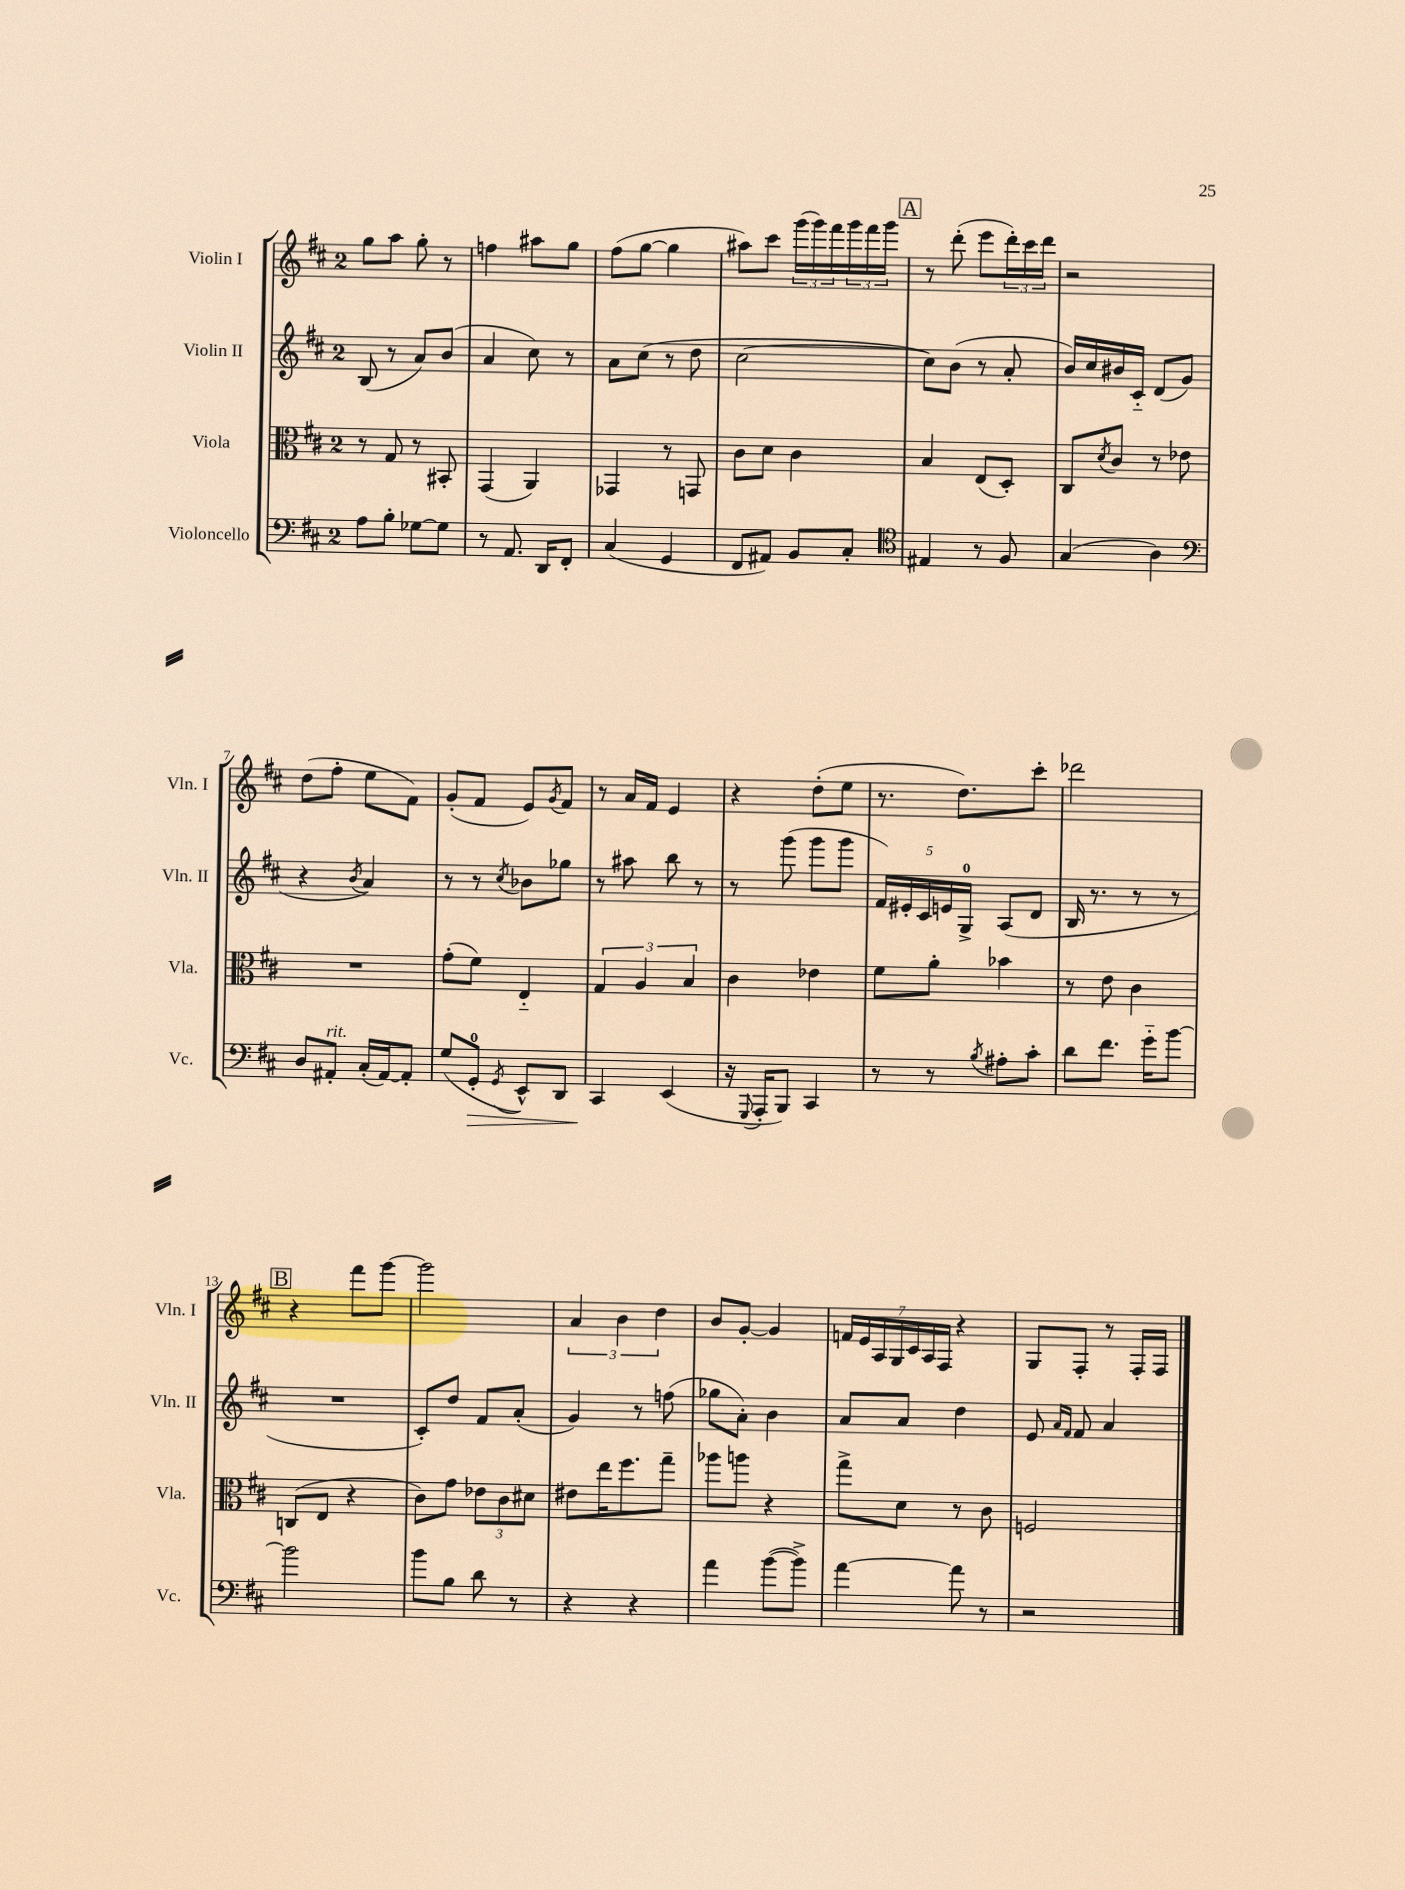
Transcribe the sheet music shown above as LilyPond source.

<<
\new StaffGroup <<
\new Staff = "s0" \with { instrumentName = "Violin I" shortInstrumentName = "Vln. I" } {
    \clef treble \key d \major \once \override Staff.TimeSignature.style = #'single-digit \time 2/4
    g''8 a''8 g''8-. r8 |
    f''4 ais''8 g''8 |
    fis''8( g''8~ g''4 |
    ais''8) cis'''8 \tuplet 3/2 { g'''16( g'''16) fis'''16 } \tuplet 3/2 { g'''16 fis'''16 g'''16 } |
    \mark \markup { \box "A" } r8 d'''8-.( e'''8 \tuplet 3/2 { d'''16-.) cis'''16 d'''16 } |
    r2 |
    d''8( fis''8-. e''8 fis'8) |
    g'8-.( fis'8 e'8) \acciaccatura { g'8 } fis'8 |
    r8 a'16 fis'16 e'4 |
    r4 d''8-.( e''8 |
    r8. d''8.) cis'''8-. |
    des'''2 |
    \mark \markup { \box "B" } r4 fis'''8 g'''8~ |
    g'''2 |
    \tuplet 3/2 { a'4 b'4 d''4 } |
    b'8 g'8~-. g'4 |
    \tuplet 7/4 { f'16 e'16 a16 g16 cis'16 a16 fis16 } r4 |
    g8 fis8-. r8 fis16-. fis16 \bar "|." |
}
\new Staff = "s1" \with { instrumentName = "Violin II" shortInstrumentName = "Vln. II" } {
    \clef treble \key d \major \once \override Staff.TimeSignature.style = #'single-digit \time 2/4
    b8( r8 a'8) b'8( |
    a'4 cis''8) r8 |
    a'8 cis''8( r8 d''8 |
    cis''2~ |
    \mark \markup { \box "A" } cis''8) b'8( r8 a'8-. |
    b'16) cis''16 bis'16 cis'16-_ d'8( g'8 |
    r4 \acciaccatura { b'8 } a'4) |
    r8 r8 \acciaccatura { cis''8 } bes'8 ges''8 |
    r8 ais''8 b''8 r8 |
    r8 g'''8( g'''8 g'''8 |
    \tuplet 5/4 { fis'16) eis'16-. cis'16 e'16 g16-0-> } a8( d'8 |
    b16 r8. r8 r8 |
    \mark \markup { \box "B" } R2 |
    cis'8-.) d''8 fis'8 a'8-.( |
    g'4) r8 f''8( |
    ges''8 a'8-.) b'4 |
    a'8 a'8 d''4 |
    e'8 \grace { a'16 fis'16 } fis'8 a'4 \bar "|." |
}
\new Staff = "s2" \with { instrumentName = "Viola" shortInstrumentName = "Vla." } {
    \clef alto \key d \major \once \override Staff.TimeSignature.style = #'single-digit \time 2/4
    r8 g8 r8 bis,8-. |
    g,4( a,4) |
    ges,4 r8 g,8 |
    cis'8 d'8 cis'4 |
    \mark \markup { \box "A" } b4 e8( d8-.) |
    cis8 \acciaccatura { d'8 } cis'8 r8 ees'8 |
    R2 |
    g'8-.( fis'8) e4-_ |
    \tuplet 3/2 { g4 a4 b4 } |
    cis'4 ees'4 |
    fis'8 a'8-. bes'4 |
    r8 e'8 cis'4 |
    \mark \markup { \box "B" } c8( e8 r4 |
    cis'8) g'8 \tuplet 3/2 { ees'8 cis'8 dis'8 } |
    eis'8 e''16 fis''8. g''8-- |
    aes''8 a''8 r4 |
    g''8-> d'8 r8 cis'8 |
    f2 \bar "|." |
}
\new Staff = "s3" \with { instrumentName = "Violoncello" shortInstrumentName = "Vc." } {
    \clef bass \key d \major \once \override Staff.TimeSignature.style = #'single-digit \time 2/4
    a8 b8-. ges8~ ges8 |
    r8 a,8. d,16 fis,8-. |
    cis4( g,4 |
    fis,8 ais,8) b,8 cis8-. |
    \mark \markup { \box "A" } \clef tenor eis4 r8 fis8 |
    g4( a4) |
    \clef bass d8 ais,8-.^\markup { \italic "rit." } cis16-.( ais,16~) ais,8-. |
    g8( g,8-0-.\> \acciaccatura { g,8 } e,8-^) d,8 |
    cis,4\! e,4( |
    r16 \appoggiatura { g,,8 } a,,16-. b,,8) cis,4 |
    r8 r8 \acciaccatura { b8 } ais8-. cis'8-. |
    d'8 fis'8. g'16-_ b'8~ |
    \mark \markup { \box "B" } b'2 |
    b'8 b8 d'8 r8 |
    r4 r4 |
    a'4 b'8~( b'8->) |
    a'4~ a'8 r8 |
    r2 \bar "|." |
}
>>
>>
